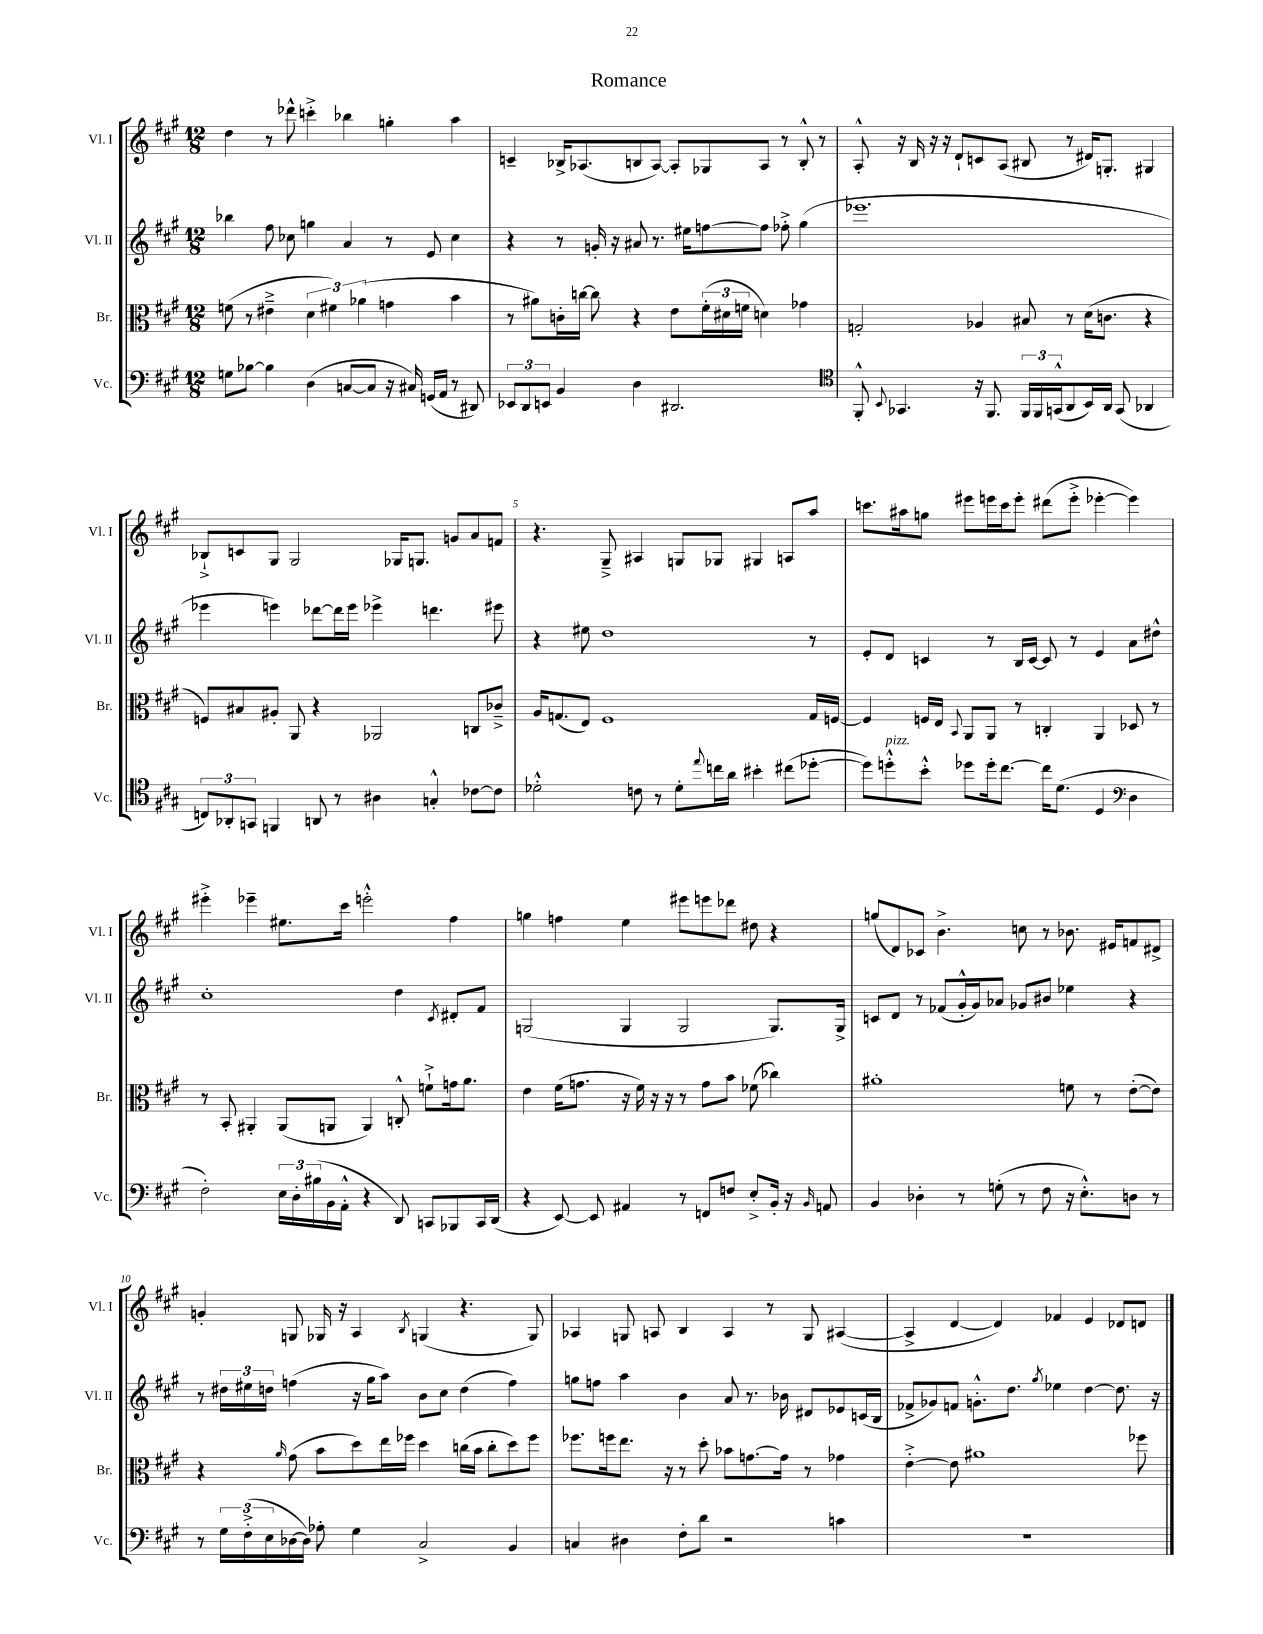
\header { title = "Romance" }
<<
\new StaffGroup <<
\new Staff = "s0" \with { instrumentName = "Vl. I" shortInstrumentName = "Vl. I" } {
    \clef treble \key a \major \numericTimeSignature \time 12/8
    d''4 r8 des'''8-^ c'''4-.-> bes''4 g''4-. a''4 |
    c'4-- bes16-> aes8.( b8 aes8~) aes8-. ges8 aes8 r8 b8-.-^ r8 |
    a8-.-^ r16 b16 r16 r16 d'8-! c'8 a8( bis8 r8 dis'16) g8.-. gis4 |
    bes8-!-> c'8 gis8 gis2 ges16 g8. g'8 a'8 f'8 |
    r4. gis8---> ais4 g8 ges8 gis4 a8 a''8 |
    c'''8. ais''16 g''8 eis'''8 e'''16 c'''16 e'''8-. dis'''8( e'''8-.-> ees'''4~-. ees'''4) |
    eis'''4-.-> ees'''4-- eis''8. cis'''16 e'''2-.-^ fis''4 |
    g''4 f''4 e''4 eis'''8 e'''8 des'''8 dis''8 r4 |
    g''8( d'8) ces'8 b'4.-> c''8 r8 bes'8. eis'16 f'8 dis'8-> |
    g'4-. g8 ges16 r16 a4 \acciaccatura { b8 } g4( r4. g8) |
    aes4 g8 a8 b4 a4 r8 g8 ais4~( |
    ais4-> d'4~ d'4) fes'4 e'4 des'8 d'8 \bar "|." |
}
\new Staff = "s1" \with { instrumentName = "Vl. II" shortInstrumentName = "Vl. II" } {
    \clef treble \key a \major \numericTimeSignature \time 12/8
    bes''4 fis''8 ces''8 g''4 a'4 r8 e'8 ces''4 |
    r4 r8 g'16-. r16 ais'8 r8. eis''16 f''8~ f''8 fes''8-.-> gis''4( |
    ees'''1. |
    ees'''4 e'''4) des'''8~ des'''16 e'''16 ees'''4-> d'''4. eis'''8 |
    r4 eis''8 d''1 r8 |
    e'8-. d'8 c'4 r8 b16 c'16~ c'8 r8 e'4 a'8 dis''8-^ |
    cis''1-. d''4 \acciaccatura { cis'8 } dis'8-. fis'8 |
    g2( g4 g2 g8.) g16-> |
    c'8 d'8 r8 fes'8( gis'16-.-^ gis'16) aes'8 ges'8 bis'8 ees''4 r4 |
    r8 \tuplet 3/2 { dis''16 eis''16 d''16 } f''4( r16 gis''16 a''8) b'8 cis''8 d''4( f''4) |
    g''8 f''8 a''4 b'4 a'8 r8. bes'16 dis'8 ees'8 c'16( b16 |
    fes'8-> ges'8) f'8 g'8.-.-^ d''8. \acciaccatura { gis''8 } ees''4 d''4~ d''8. r16 \bar "|." |
}
\new Staff = "s2" \with { instrumentName = "Br." shortInstrumentName = "Br." } {
    \clef alto \key a \major \numericTimeSignature \time 12/8
    f'8( r8 eis'4---> \tuplet 3/2 { d'4 fis'4) aes'4( } g'4 b'4 |
    r8 ais'8) c'16-. c''16~ c''8 r4 e'8 \tuplet 3/2 { fis'16-.( dis'16 f'16 } d'4) ges'4 |
    g2-. aes4 bis8 r8 d'16( c'8. r4 |
    f8) bis8 ais8-. a,8 r4 aes,2 c8 ces'8---> |
    a16 g8.( e8) fis1 g16 f16~ |
    f4 f16 e16 \appoggiatura { b,8 } a,8 a,8 r8 c4-. a,4 des8 r8 |
    r8 b,8-. ais,4-. ais,8( a,8 a,4) c8-.-^ f'8-!-> g'16 a'8. |
    e'4 fis'16( g'8. r16 fis'16) r16 r16 r8 g'8 b'8 fes'8( ces''4) |
    ais'1-. f'8 r8 e'8~-.( e'8) |
    r4 \grace { a'16 } gis'8( b'8 d''8) e''16 fes''16 d''4 c''16( b'16 c''8-. d''8) fes''8 |
    fes''8. f''16 e''8. r16 r8 d''8-. bes'8 g'8.~ g'16 r8 ges'4 |
    e'4~-.-> e'8 ais'1 fes''8 \bar "|." |
}
\new Staff = "s3" \with { instrumentName = "Vc." shortInstrumentName = "Vc." } {
    \clef bass \key a \major \numericTimeSignature \time 12/8
    g8 bes8~ bes4 d4( c8~ c8 r16 cis16) g,16( a,16 r8 dis,8) |
    \tuplet 3/2 { ees,8 d,8 e,8 } b,4 d4 dis,2. |
    \clef tenor fis,8-.-^ \appoggiatura { b,8 } ges,4. r16 fis,8. \tuplet 3/2 { fis,16 fis,16 g,16-^( } a,8 b,16) a,16 g,8( aes,4 |
    \tuplet 3/2 { c8) aes,8-. g,8 } f,4 a,8 r8 ais4 g4-.-^ ces'8~ ces'8 |
    des'2-.-^ c'8 r8 des'8-. \appoggiatura { e''8 } c''16 a'16 bis'4-. cis''8( des''8~-. |
    des''8) d''8-.-^^\markup { \italic "pizz." } b'8-.-^ des''8 des''16-. cis''8.~ cis''16 d'8.( d4 \clef bass d4 |
    fis2-.) \tuplet 3/2 { e16 d16-. bis16( } b,16 a,16-.-^ r4 d,8) c,8 bes,,8 c,16 d,16( |
    r4 e,8~) e,8 ais,4 r8 f,8 f8 e8-.-> b,16-. r16 \grace { b,16 } a,8 |
    b,4 des4-. r8 g8-.( r8 fis8 r16 e8.-.-^) d8 r8 |
    r8 \tuplet 3/2 { gis16 fis16-.->( e16 } des16~ des16) aes8-. gis4 cis2-> b,4 |
    c4 dis4 fis8-. d'8 r2 c'4 |
    R1. \bar "|." |
}
>>
>>
\layout { \context { \Score \override BarNumber.break-visibility = ##(#f #t #t) barNumberVisibility = #(every-nth-bar-number-visible 5) } }
